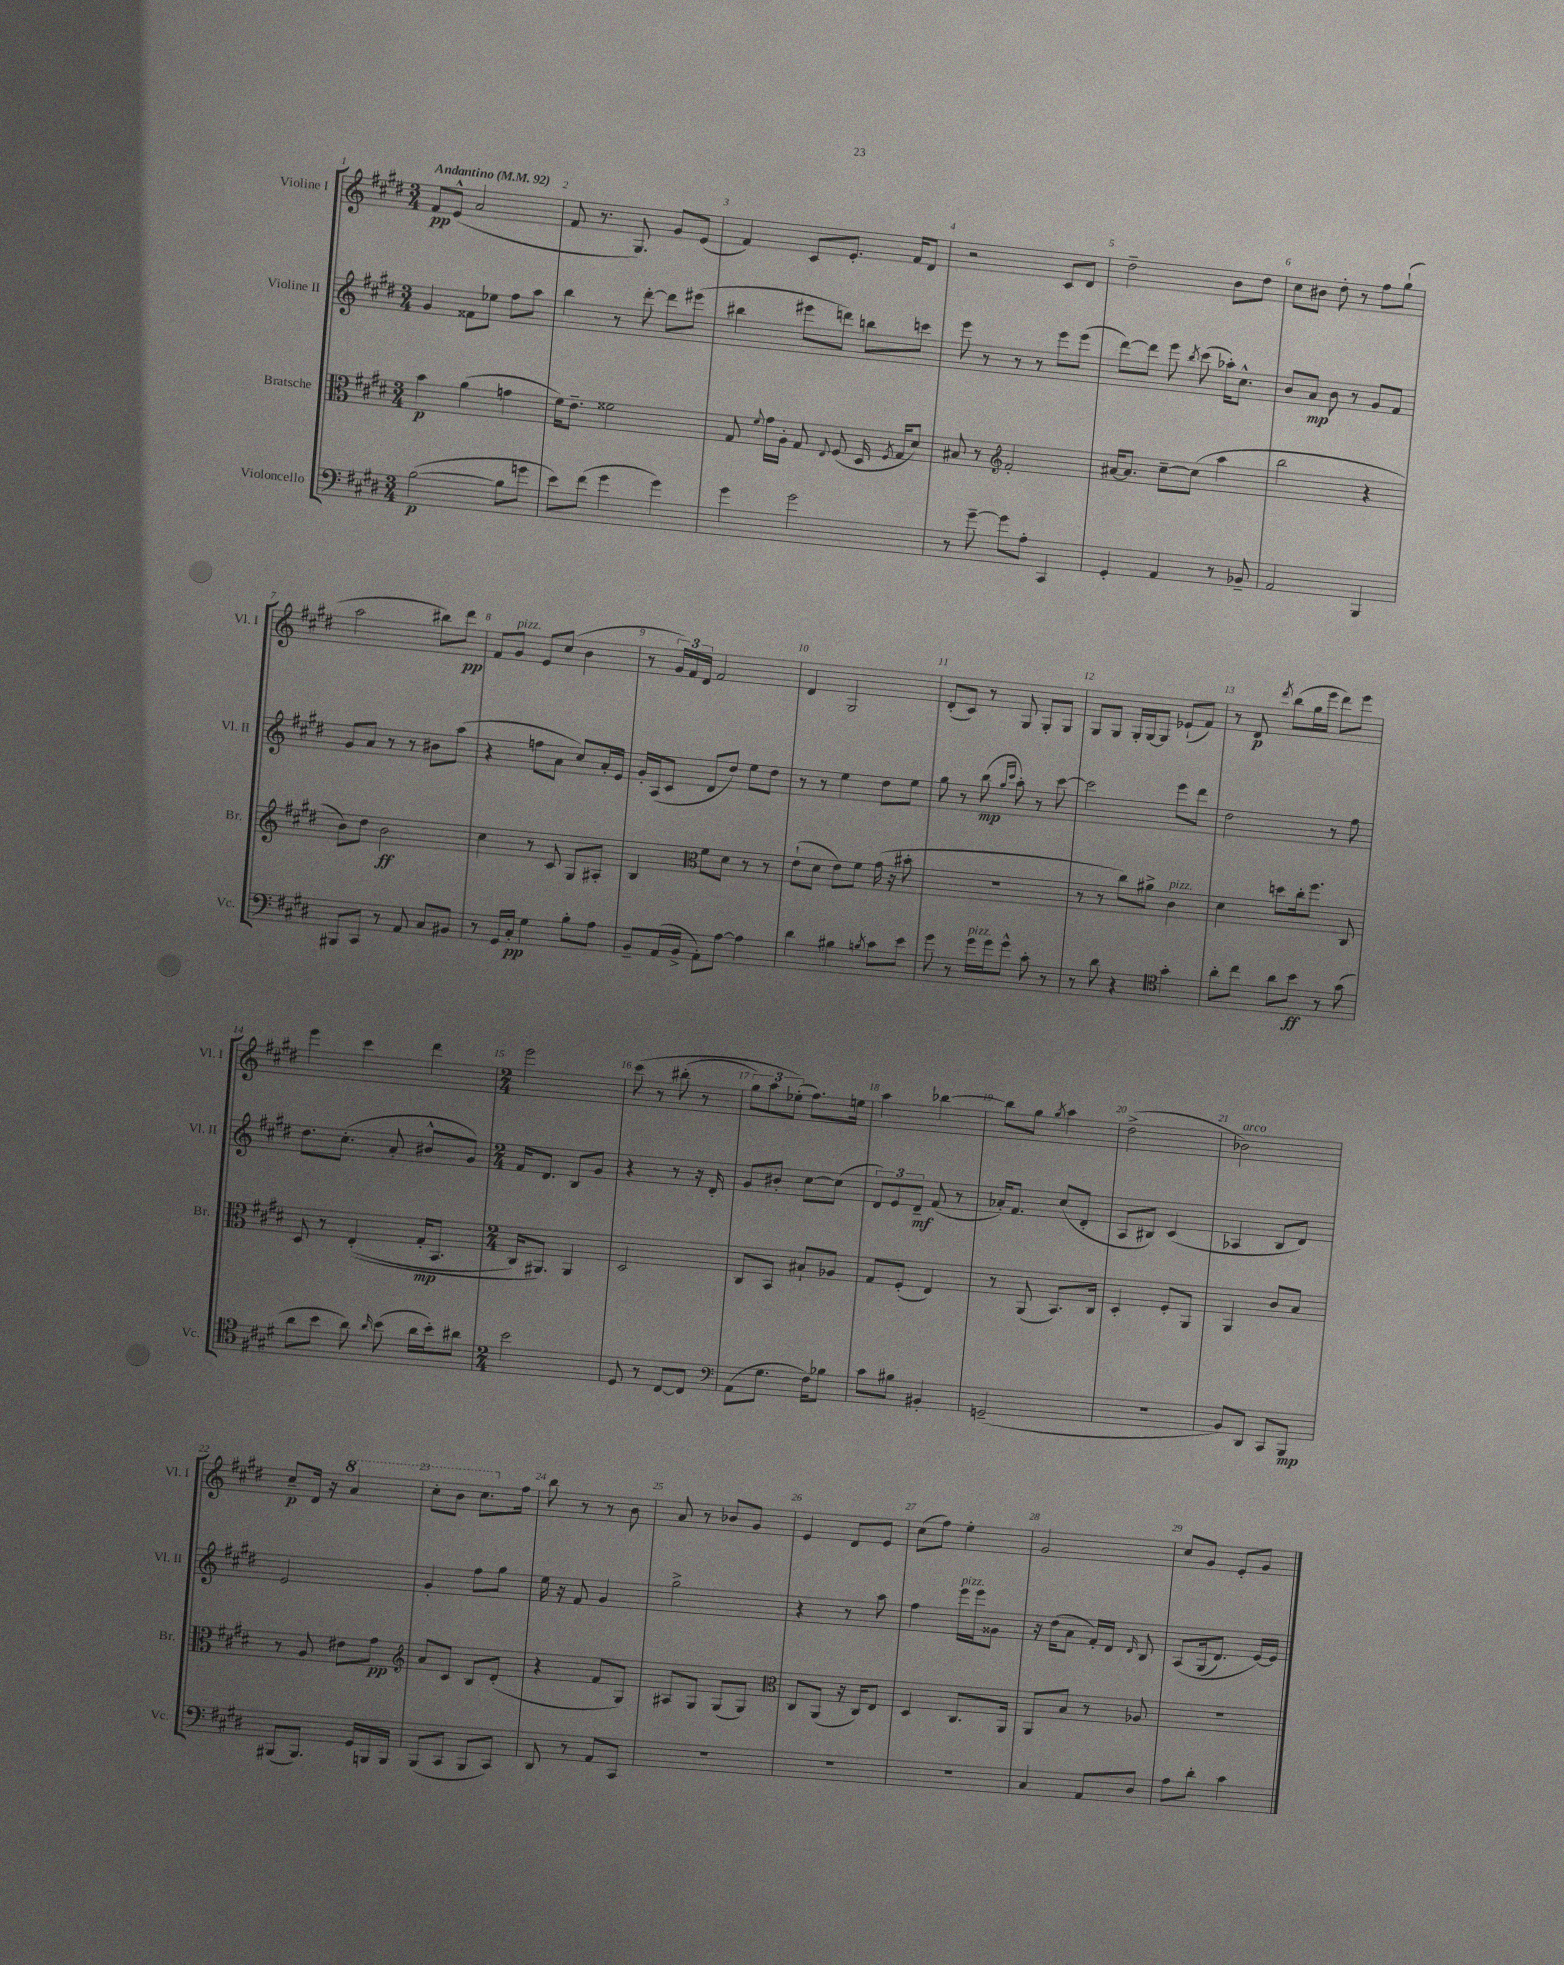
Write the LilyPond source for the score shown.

<<
\new StaffGroup <<
\new Staff = "s0" \with { instrumentName = "Violine I" shortInstrumentName = "Vl. I" } {
    \clef treble \key e \major \numericTimeSignature \time 3/4 \tempo "Andantino" 4 = 92
    \autoBeamOff fis'8[\pp e'8]-^( a'2 |
    fis'8 r8. gis8.) gis'8[ e'8]( |
    fis'4) cis'8[ e'8.]-. fis'16[ dis'8] |
    r2 cis'8[ dis'8] |
    dis''2-- b'8[ dis''8] |
    cis''8[ bis'8] dis''8-. r8 fis''8[ gis''8]-!( |
    a''2 bis''8[) dis'''8]\pp |
    fis'8[ gis'8]^\markup { \italic "pizz." } e'8[ cis''8]( b'4 |
    r8 \tuplet 3/2 { gis'16[) fis'16 dis'16] } fis'2 |
    dis'4 gis2 |
    dis'8[-.( cis'8]) r8 gis8 gis8[-. gis8] |
    gis8[ gis8] gis16[-. gis16~ gis8] ees'8[-!( fis'8]) |
    r8 dis'8\p \acciaccatura { dis'''8 } b''8[( gis''16 e'''16] dis'''8[) e'''8] |
    e'''4 cis'''4 dis'''4 |
    \numericTimeSignature \time 2/4 e'''2 |
    cis'''8\( r8 bis''8-.( r8 |
    \tuplet 3/2 { gis''8[) a''8 ees''8]-.(\) } fis''8.[) e''16] |
    a''4 bes''4~ |
    bes''8[ gis''8] \acciaccatura { gis''8 } a''4 |
    dis''2->( |
    bes'2^\markup { \italic "arco" }) |
    cis''8[--\p dis'16] r16 \ottava #1 a''4 |
    cis'''8[-. b''8] cis'''8.[ \ottava #0 fis''16] |
    b''8 r8 r8 b'8 |
    a'8 r8 bes'8[ gis'8] |
    e'4 dis'8[ e'8] |
    cis''8[( fis''8]) e''4-. |
    gis'2 |
    cis''8[ gis'8] e'8[-. gis'8] \bar "|." |
}
\new Staff = "s1" \with { instrumentName = "Violine II" shortInstrumentName = "Vl. II" } {
    \clef treble \key e \major \numericTimeSignature \time 3/4
    \autoBeamOff gis'4 fisis'8[ ees''8] fis''8[ a''8] |
    b''4 r8 dis'''8~-. dis'''8[ eis'''8]( |
    bis''4 eis'''8[ d'''8]) b''8[ c'''8] |
    e'''8 r8 r8 r8 e'''8[ e'''8]( |
    dis'''8[~) dis'''8] e'''8 \acciaccatura { b''8 } cis'''8( aes''16[-.) cis''8.]-^ |
    b'8[ a'8]\mp b'8 r8 gis'8[ fis'8] |
    gis'8[ a'8] r8 r8 bis'8[ a''8]( |
    r4 f''8[ a'8] cis''8[) a'16-. e'16] |
    gis'16[-. a16( cis'8] dis'8[ dis''8]) e''8[ dis''8] |
    r8 r8 e''4 dis''8[ e''8] |
    gis''8 r8 b''8\mp( \grace { gis''16[ cis'''16] } a''8-.) r8 cis'''8~ |
    cis'''2 e'''8[ dis'''8] |
    dis''2 r8 fis''8 |
    dis''8.[ cis''8.]-.( a'8-. bis'8[-^ gis'8]) |
    \numericTimeSignature \time 2/4 fis'16[ dis'8.] b8[ gis'8] |
    r4 r8 r16 dis'16-. |
    gis'8[ bis'8]-. cis''8[~ cis''8]( |
    \tuplet 3/2 { dis'8[) e'8 dis'8]--\mf } fis'8( r8 |
    aes'16[-.) fis'8.] cis''8[( dis'8]-. |
    a8[ bis8]) cis'4( |
    aes4 b8[ dis'8]) |
    e'2 |
    gis'4-. fis''8[ gis''8] |
    e''16 r16 fis'8 gis'4 |
    gis''2-> |
    r4 r8 a''8 |
    fis''4 e'''16[^\markup { \italic "pizz." } e'''16 gisis'8] |
    r16 dis''16[( a'8] fis'16[-.) dis'16] \grace { dis'16 } b8 |
    a8[\( gis16( dis'8.]) e'16[~\) e'16] \bar "|." |
}
\new Staff = "s2" \with { instrumentName = "Bratsche" shortInstrumentName = "Br." } {
    \clef alto \key e \major \numericTimeSignature \time 3/4
    \autoBeamOff b'4\p a'4( g'4 |
    fis'16[) e'8.]-- fisis'2 |
    gis8 \appoggiatura { fis'8 } gis'16[ a16]-. gis8 \appoggiatura { e8 } fis8( dis16 \acciaccatura { fis8 } gis16[ dis'8]) |
    bis8 r8 \clef treble fis'2-. |
    ais'16[~ ais'8.] cis''8[~-- cis''8]( a''4 |
    b''2 r4 |
    b'8[) dis''8] b'2\ff |
    cis''4 r8 cis'8 gis8[ ais8]-. |
    b4 \clef alto fis'8[ dis'8] r8 r8 |
    e'8[-!( dis'8] e'8[) fis'8] gis'16( r16 bis'8-. |
    R2. |
    r8 r8 cis''8[) ais'8]-> cis'4^\markup { \italic "pizz." } |
    dis'4 d''8[ cis''16-. fis''8.] cis8 |
    dis8 r8 e4-.(\( gis16[-.\mp b,8.] |
    \numericTimeSignature \time 2/4 cis16[) ais,8.]\) ais,4 |
    dis2 |
    cis8[ b,8] bis8[-! aes8] |
    gis8[ fis8]-.( e4) |
    r8 a,8( b,8.[) cis16] |
    dis4-. fis8[-. a,8] |
    a,4 cis'8[ b8] |
    r8 a8 eis'8[ gis'8]\pp |
    \clef treble a'8[ cis'8] b8[ dis'8]-.( |
    r4 fis'8[ gis8]) |
    ais8[ gis8] gis8[( gis8]) |
    \clef alto cis8[ a,8]( r16 cis16[) e8] |
    dis4 cis8.[ a,16] |
    a,8[ b8] r8 aes8 |
    R2 \bar "|." |
}
\new Staff = "s3" \with { instrumentName = "Violoncello" shortInstrumentName = "Vc." } {
    \clef bass \key e \major \numericTimeSignature \time 3/4
    \autoBeamOff b2~\p( b8[ g'8] |
    e'8[) fis'8]( gis'4 gis'4) |
    gis'4 gis'2 |
    r8 gis'8~-- gis'8[ a8]-. cis,4 |
    gis,4-. a,4 r8 bes,8-- |
    a,2 b,,4 |
    bis,,8[ cis,8] r8 a,8 cis8[ bis,8] |
    r8 gis,16[ cis16]-.\pp gis4 b8[-. a8] |
    b,8[-- a,16( b,16]-> a,8[-.) a8]~ a4 |
    dis'4 bis4 \acciaccatura { b8 } cis'8[ e'8] |
    gis'8 r8 gis'16[^\markup { \italic "pizz." } gis'16 gis'8]-^ cis'8-. r8 |
    r8 dis'8 r4 \clef tenor gis'4-. |
    a'8[-. cis''8] a'8[ b'8]\ff r8 gis'8( |
    a'8[ b'8] a'8) \grace { a'16 } b'8( a'16[ b'16-.) ais'8] |
    \numericTimeSignature \time 2/4 b'2 |
    dis8 r8 cis8[~ cis8] |
    \clef bass a,8[( gis8.] fis16[) bes8] |
    cis'8[ bis8] bis,4-. |
    g,2--( |
    r2 |
    b,8[) dis,8] cis,8[ b,,8]\mp |
    bis,,8[( bis,,8.]) gis,16[ b,,16 b,,16] |
    b,,8[( cis,8] b,,8[ cis,8]) |
    dis,8 r8 a,8[ cis,8] |
    R2 |
    R2 |
    R2 |
    cis4 a,8[ dis8] |
    a8[ dis'8]-. cis'4 \bar "|." |
}
>>
>>
\layout { \context { \Score \override BarNumber.break-visibility = ##(#f #t #t) barNumberVisibility = #all-bar-numbers-visible } }
